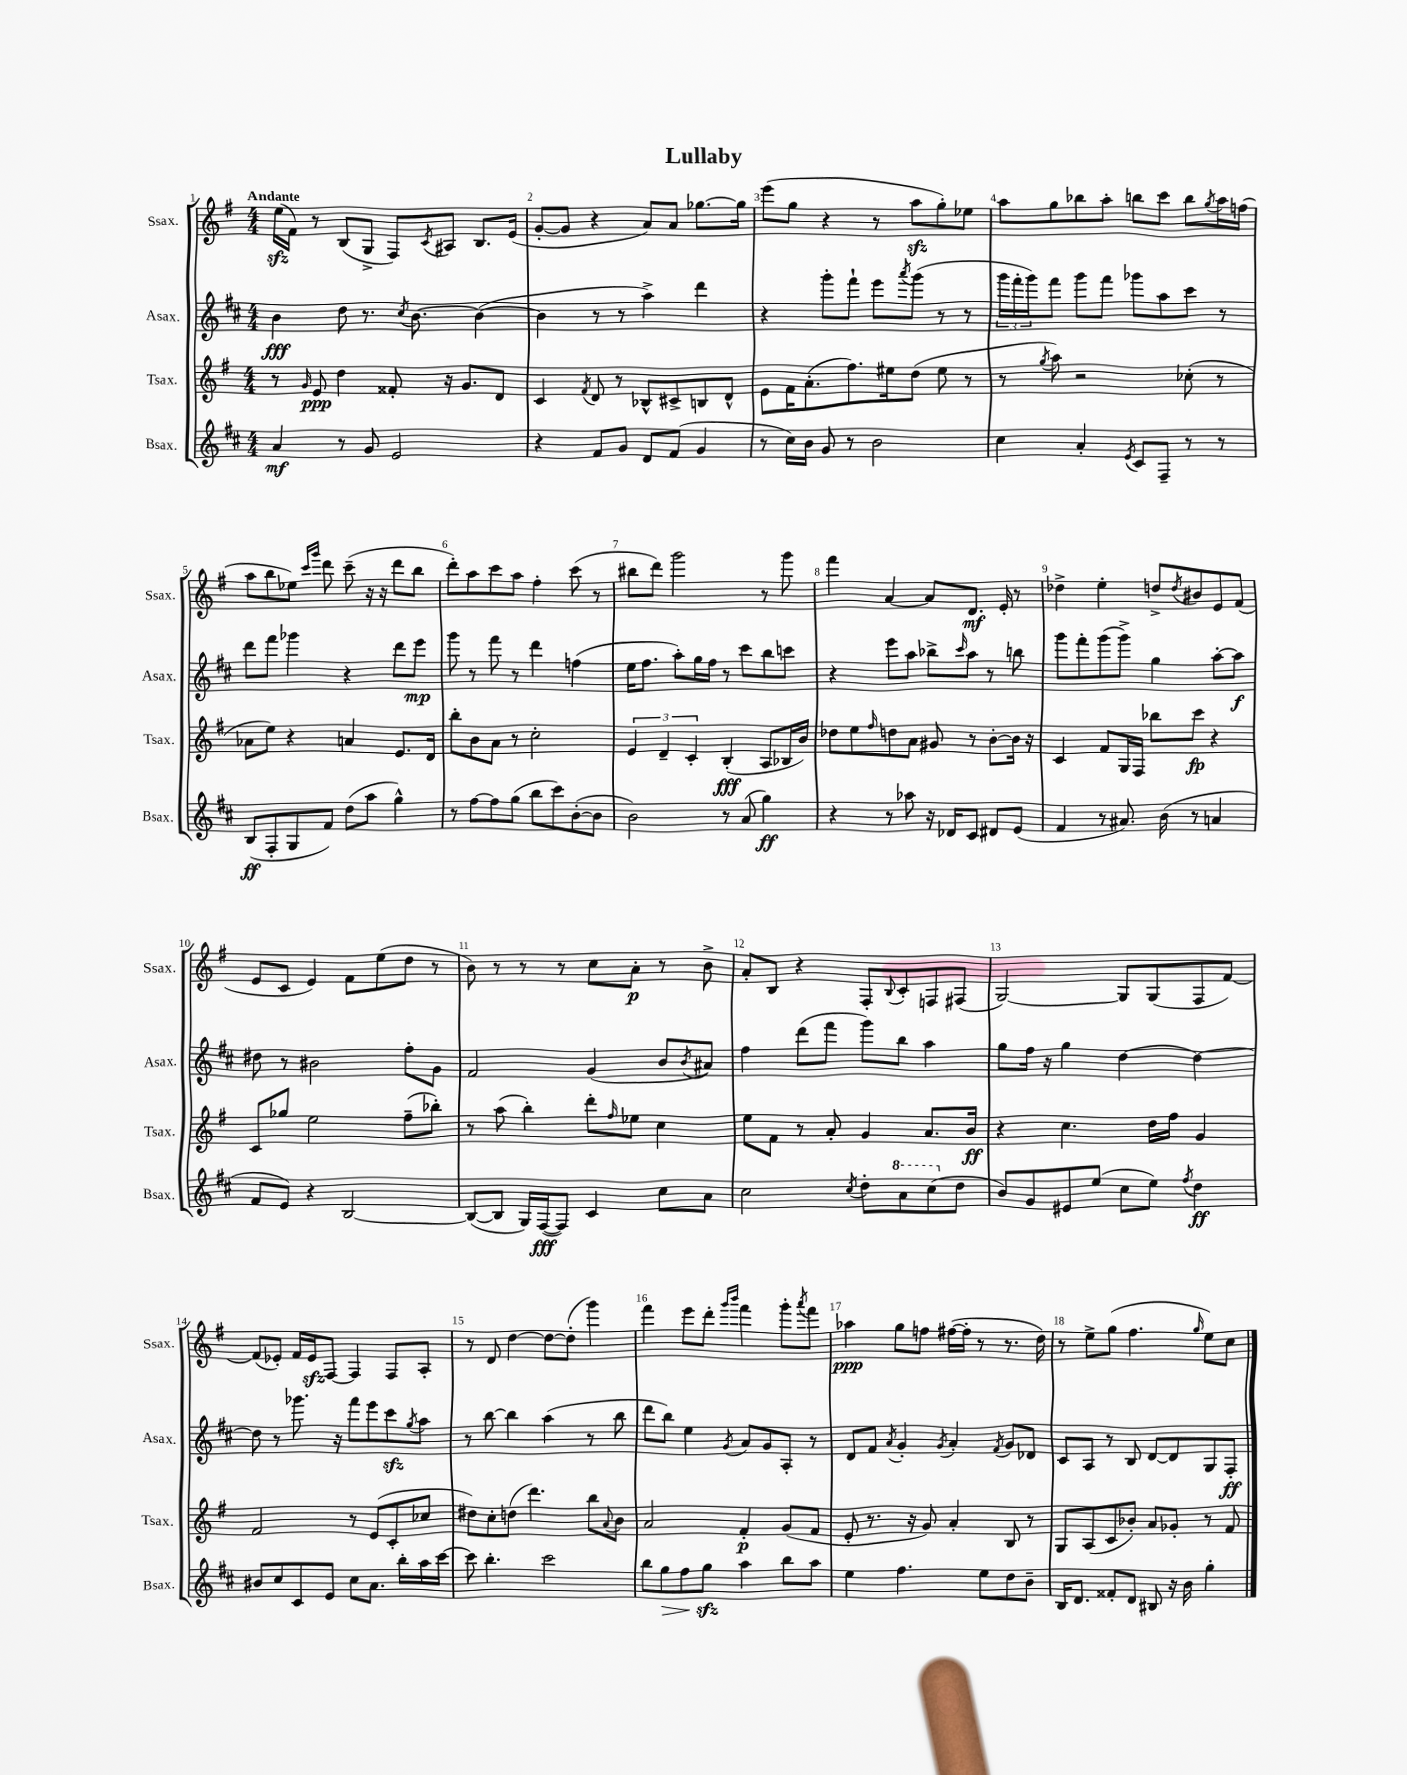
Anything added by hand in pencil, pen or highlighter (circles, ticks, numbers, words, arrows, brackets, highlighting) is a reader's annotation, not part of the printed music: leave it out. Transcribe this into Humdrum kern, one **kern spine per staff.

**kern	**kern	**kern	**kern
*staff4	*staff3	*staff2	*staff1
*clefG2	*clefG2	*clefG2	*clefG2
*k[f#c#]	*k[f#]	*k[f#c#]	*k[f#]
*M4/4	*M4/4	*M4/4	*M4/4
4a	8r	4b	(16ee
.	.	.	16f#)
.	16qqg	.	.
.	8e	.	8r
8r	4dd	8dd	(8B
8g	.	8.r	8G^
2e	8f##'	.	8F#)
.	.	8qcc#	.
.	.	[8.b	.
.	.	.	8qc
.	16r	.	8A#
.	8.g	.	.
.	.	(4b_	8.B
.	8d	.	.
.	.	.	(16e
=	=	=	=
4r	4c	4b]	[8g'
.	.	.	8g]
.	8qf#	.	.
8f#	8d	8r	4r
8g	8r	8r	.
8d	8B-^^	4aa^)	8a)
(8f#	8c#^	.	8a
4g	8B	4ddd	[8.gg-
.	8d^^	.	.
.	.	.	16gg-]
=	=	=	=
8r	8e	4r	(8eee
16cc#)	16f#	.	8gg
16b	(8.a'	.	.
8g	.	8ggg'	4r
8r	8.ff#)	8fff#`	.
2b	.	8eee	8r
.	16ee#	.	.
.	.	8qaaa	.
.	(8dd	(8ggg	8aa
.	8ee#	8r	8gg')
.	8r	8r	8ee-
=	=	=	=
4cc#	8r	24ggg	8aa
.	.	24fff#'	.
.	.	24ggg)	.
.	8qgg	.	.
.	8aa)	8fff#	8gg
4a'	2r	8ggg	8bb-
.	.	8fff#	8aa'
8qe	.	.	.
8c#	.	8ggg-	8bb
8F#~	.	8aa	8ccc
8r	(8cc-'	8ccc#	8bb
.	.	.	8qgg
8r	8r	8r	16aa
.	.	.	(16ff
=	=	=	=
(8B	8a-	8ddd	8aa
8F#'	8ee)	8fff#	8bb
8G	4r	4ggg-	8ee-)
.	.	.	16qqccc
.	.	.	16qqggg
8f#)	.	.	8ddd
(8dd	4a	4r	(8ccc~
8aa	.	.	16r
.	.	.	16r
4gg^^)	8.e	8ddd	8ddd
.	.	8eee	8bb
.	16d	.	.
=	=	=	=
8r	8bb'	8ggg	8ddd')
[8ff#	8b	8r	8aa
8ff#]	8a	8fff#	8ccc
(8gg	8r	8r	8aa
8bb	2cc'	4ddd	4ff#'
8ccc#)	.	.	.
([8b'	.	(4ff	(8ccc
8b]	.	.	8r
=	=	=	=
2b)	6e	16ee	8bb#
.	.	8.ff#	.
.	.	.	8ddd)
.	6d~	.	.
.	.	8aa')	2ggg
.	6c'	.	.
.	.	16gg	.
.	.	16ff#	.
8r	(4B'	8r	.
(8a	.	8ccc#	.
4gg)	8A	8bb	8r
.	16B-	8ccc	8ggg
.	16b)	.	.
=	=	=	=
4r	8dd-	4r	4fff#
.	8ee	.	.
.	16qqff#	.	.
8r	8dd	8eee	[4a
8aa-	8a	8aa	.
16r	8g#	8bb-^	8a]
16d-	.	.	.
.	.	16qqccc#	.
8c#	8r	8aa	8.d
8d#	[8b'	8r	.
.	.	.	16e'
(8e	16b]	8bb	8r
.	16r	.	.
=	=	=	=
4f#	4c	8ggg	4dd-^
.	.	8fff#'	.
8r	8f#	(8ggg	4ee'
8.a#)	16G	8ggg^)	.
.	16F#	.	.
.	8bb-	4gg	8dd^
(16b	.	.	.
.	.	.	8qdd
8r	8ccc	.	8b#
4a	4r	[8aa'	8e
.	.	8aa]	(8f#
=	=	=	=
8f#	8c	8dd#	8e
8e)	8gg-	8r	8c
4r	2ee	2b#	4e)
[2B	.	.	8f#
.	.	.	(8ee
.	(8ff#~	8ff#'	8dd
.	8bb-')	8g	8r
=	=	=	=
(8B_	8r	2f#	8b)
8B]	(8aa	.	8r
16G)	4bb')	.	8r
([16F#	.	.	.
8F#])	.	.	8r
4c#	8ddd'	(4g	8cc
.	16qqff#	.	.
.	8ee-	.	8a'
8cc#	4cc	8b	8r
.	.	8qb	.
8a	.	8a#)	8b^
=	=	=	=
2cc#	8ee	4ff#	8a'
.	8f#	.	8B
.	8r	(8ddd	4r
.	8a'	8fff#	.
8qcc#	.	.	.
8dd'	4g	8ggg)	8F#'
.	.	.	8qqB
8aa	.	8bb	8c'
(8ccc#	8.a	4aa	8F
8dd	.	.	(8F#
.	16b	.	.
=	=	=	=
8b)	4r	8gg	[2G)
8g	.	16ff#	.
.	.	16r	.
8e#	4.cc	4gg	.
(8ee	.	.	.
8cc#	.	[4dd	8G]
8ee)	16dd	.	(8G
.	16ff#	.	.
8qff#	.	.	.
4dd	4g	4dd_	8F#
.	.	.	[8f#)
=	=	=	=
8b#	2f#	8dd]	(8f#]
8cc#	.	8r	8e-')
8c#	.	8.ggg-	16f#
.	.	.	16e-
8e	.	.	[8F#
.	.	16r	.
8cc#	8r	8fff#	4F#]
8.a	(8e	8eee	.
.	8c'	8ccc#	8F#
16bb'	.	.	.
.	.	8qgg	.
16aa	8cc-	8aa	8A'
[16ccc#	.	.	.
=	=	=	=
8ccc#]	8dd#)	8r	8r
4.bb'	8cc'	[8bb	8d
.	(8dd	4bb]	[4dd
.	4.ddd)	.	.
2ccc#	.	(4aa	8dd_
.	.	.	(8dd']
.	8bb	8r	4ggg)
.	8qqa	.	.
.	8b	8bb	.
=	=	=	=
8bb	2a	8ddd	4fff#
8gg	.	8bb)	.
8ff#	.	4ee	8eee
8gg	.	.	8ddd'
.	.	.	16qqggg
.	.	8qg	16qqbbb
4aa	4f#'	8a	4fff#
.	.	8g	.
8bb	(8g	8A'	8ggg'
.	.	.	8qaaa
8aa	8f#	8r	8fff#
=	=	=	=
4ee	8e'	8d	4aa-
.	8.r	8f#	.
.	.	8qa	.
4.ff#	.	4g'	8gg
.	16r	.	.
.	8g)	.	8ff
.	.	8qg	.
.	4a'	4a'	([16ff#
.	.	.	16ff#']
8ee	.	.	8r
.	.	8qf#	.
8dd	8B	8g	8.r
8b~	8r	8d-	.
.	.	.	16dd)
=	=	=	=
16B	8G	8c#	8r
8.d	.	.	.
.	(8A	8A	8ee^
8f##'	8c	8r	(8gg
8d	8b-')	8B	4.ff#
8B#	8a	[8d	.
16r	8g-'	8d]	.
16b	.	.	.
.	.	.	16qqgg
4gg'	8r	8G	8ee)
.	8f#	8F#'	8cc
==	==	==	==
*-	*-	*-	*-
